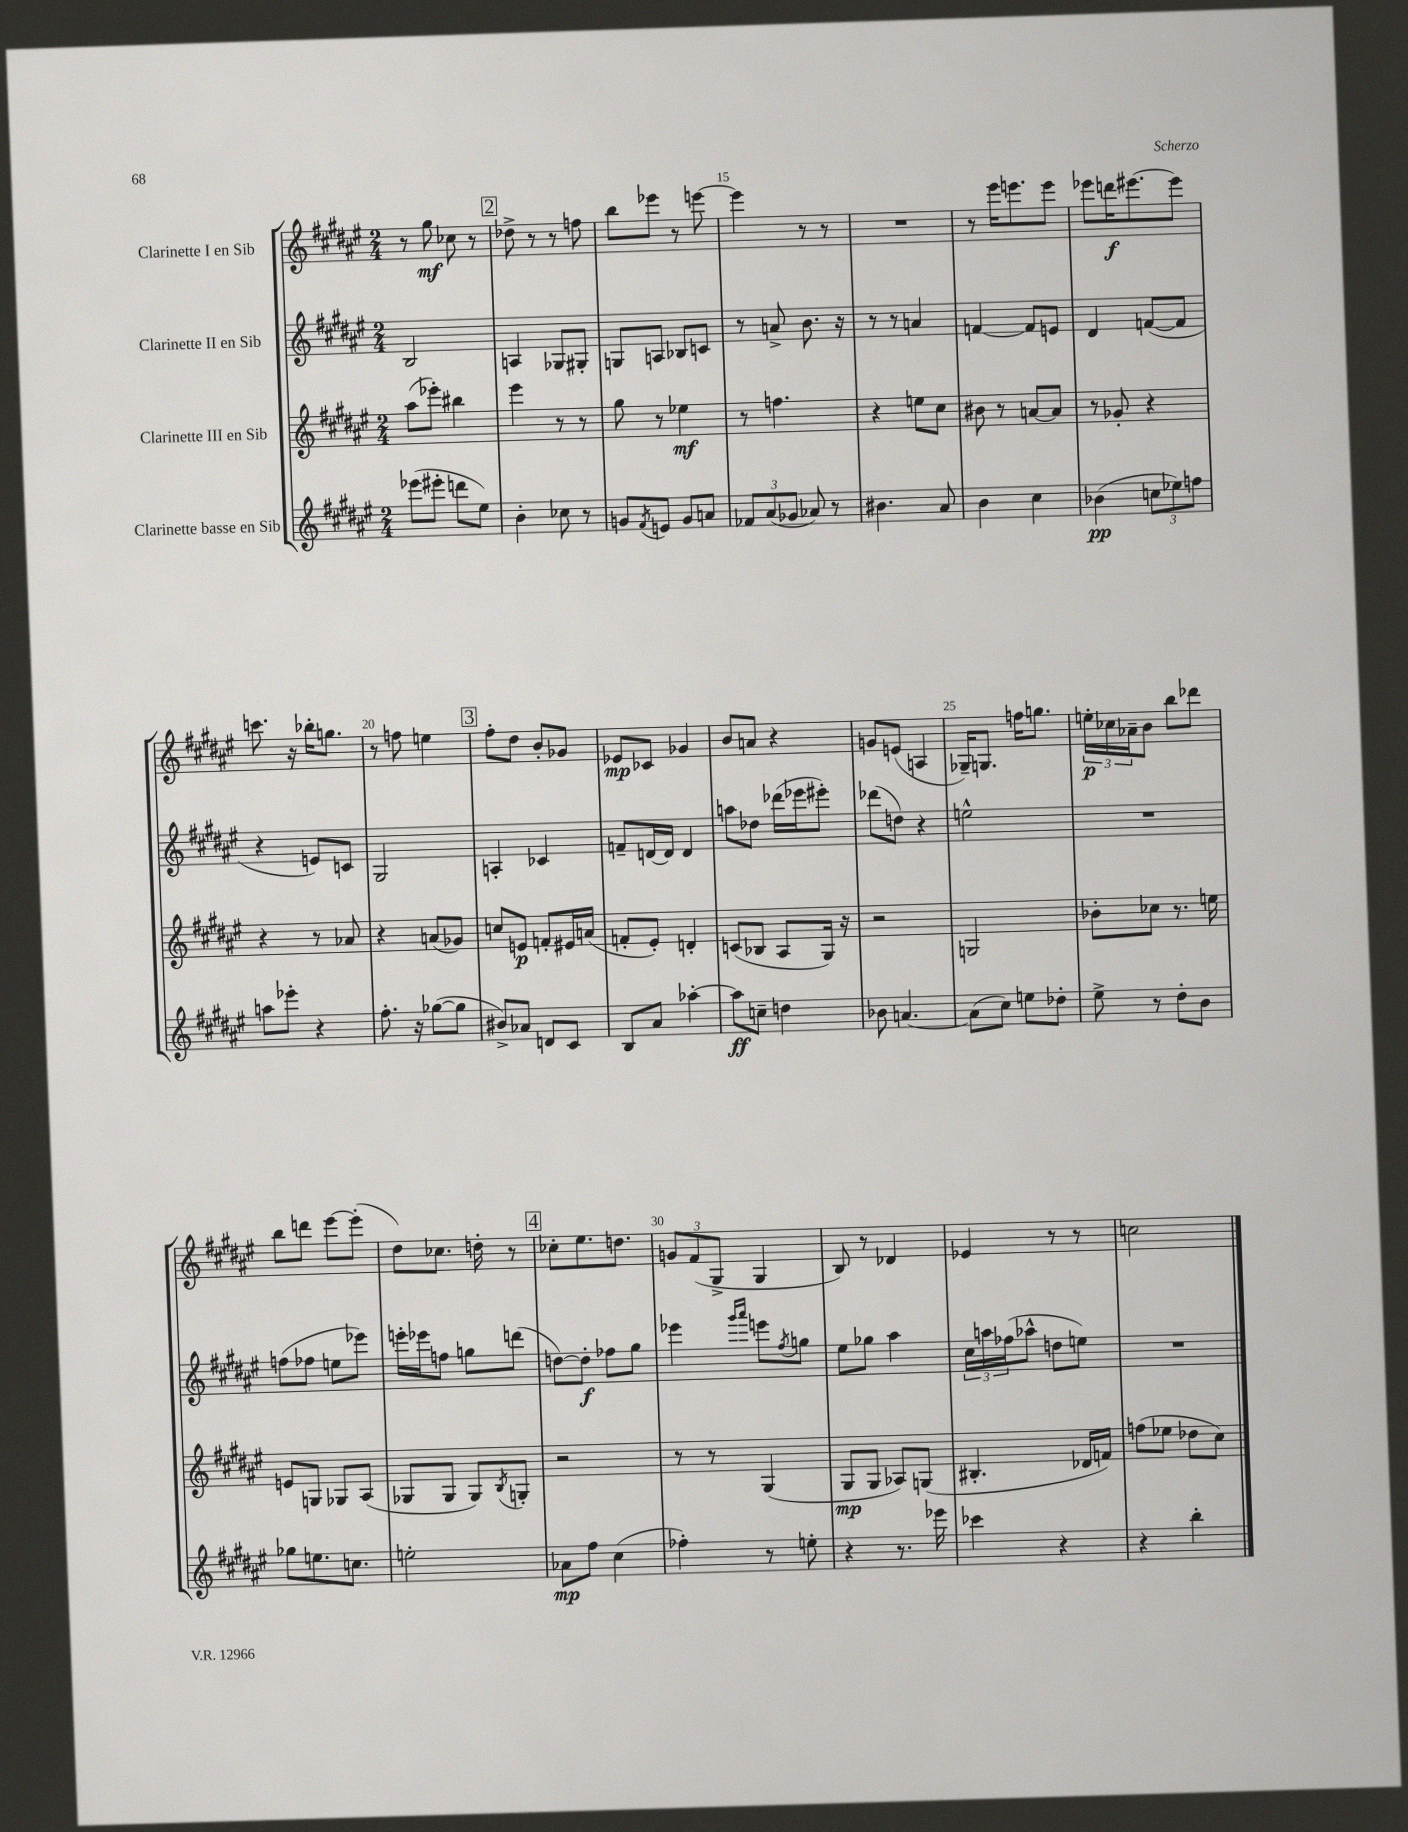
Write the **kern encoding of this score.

**kern	**kern	**kern	**kern
*staff4	*staff3	*staff2	*staff1
*clefG2	*clefG2	*clefG2	*clefG2
*k[f#c#g#d#a#e#]	*k[f#c#g#d#a#e#]	*k[f#c#g#d#a#e#]	*k[f#c#g#d#a#e#]
*M2/4	*M2/4	*M2/4	*M2/4
(8eee-	(8aa#	2B	8r
8eee#'	8eee-')	.	8gg#
8ddd	4bb#	.	8cc-
8ee#)	.	.	8r
=	=	=	=
4b'	4eee#	4A	8dd-^
.	.	.	8r
8cc-	8r	8G-	8r
8r	8r	8G#'	8ff
=	=	=	=
8g	8gg#	8G	8bb
8qf#	.	.	.
8e	8r	8A	8eee-
8g	4ee-	8B-	8r
8a	.	8c	[8eee
=	=	=	=
12f-	8r	8r	4eee]
(12a#	.	.	.
.	4.ff	8a^	.
12g-	.	.	.
8a-)	.	8.b	8r
8r	.	.	8r
.	.	16r	.
=	=	=	=
4.b#	4r	8r	2r
.	.	8r	.
.	8ee	4a	.
8a#	8cc#	.	.
=	=	=	=
4b	8b#	[4f	8r
.	8r	.	16eee#
.	.	.	8.eee
4cc#	[8a	8f]	.
.	8a]	8e	8eee
=	=	=	=
(4b-	8r	4d#	8eee-
.	8g-'	.	16ddd
.	.	.	[8.eee#
12cc	4r	([8f	.
12ee-)	.	.	.
.	.	8f]	8eee#]
12ff	.	.	.
=	=	=	=
8aa	4r	4r	8.ccc
8eee-'	.	.	.
.	.	.	16r
4r	8r	8e)	16bb-'
.	.	.	8.gg
.	8a-	8c	.
=	=	=	=
8.ff#'	4r	2G#	8r
.	.	.	8ff
16r	.	.	.
([8gg-	(8a	.	4ee
8gg-]	8g-)	.	.
=	=	=	=
8b#^)	8cc	4A'	8ff#'
8a-	8e	.	8dd#
8d	8f'	4c-	8b'
8c#	16e#	.	8g-
.	(16a	.	.
=	=	=	=
8B	8f'	8f~	8e-
8a#	8e#')	[16d	8c-
.	.	16d]	.
[4aa-'	4d'	4d	4g-
=	=	=	=
8aa-]	(8c	8aa	8b
8cc~	8B-	8dd-	8a
4dd	8A#	(16ddd-	4r
.	.	16eee-	.
.	16G#)	8eee#')	.
.	16r	.	.
=	=	=	=
8b-	2r	(8ddd-	8g
[4.a	.	8dd)	(8e
.	.	4r	4A
=	=	=	=
(8a]	2G	2ee^^	16G-~)
.	.	.	8.G
8cc#)	.	.	.
8ee	.	.	16ff
.	.	.	8.gg
8dd-'	.	.	.
=	=	=	=
8ee#^	8b-'	2r	24ee'
.	.	.	24cc-
.	.	.	24a-~
8r	8cc-	.	8b
8dd#'	8.r	.	8bb
8b	.	.	8ddd-
.	16ee	.	.
=	=	=	=
8gg-	8e	(8ff	8bb
8.ee	8G	8ff-	8ddd
.	8G-	8ee	[8eee#
8.cc	.	.	.
.	(8A#	8eee-)	(8eee#']
=	=	=	=
2ee'	8G-	16eee'	8dd#)
.	.	16eee-	.
.	8G-	8ff	8.cc-
.	8G-)	8gg	.
.	.	.	16dd'
.	8qB	.	.
.	8G'	(8ddd	8r
=	=	=	=
8a-	2r	[8dd)	8cc-'
8ff#	.	8dd']	8.ee#
(4cc#	.	8ff-	.
.	.	.	8.dd
.	.	8gg#	.
=	=	=	=
4ff-')	8r	4eee-	12g
.	.	.	(12f#
.	8r	.	.
.	.	.	12G#^
.	.	16qqggg#	.
.	.	16qqaaa#	.
8r	(4G#	8eee	4G#
.	.	8qff#	.
8ee'	.	8gg	.
=	=	=	=
4r	8G#	8ee#	8B)
.	8G#	8gg-	8r
8.r	8A-)	4aa#	4d-
.	(8G	.	.
16eee-	.	.	.
=	=	=	=
4ccc-	4.B#'	24cc#	4e-
.	.	24aa	.
.	.	(24ff-	.
.	.	8aa-^^	.
4r	.	8dd	8r
.	16d-	8ee)	8r
.	16f)	.	.
=	=	=	=
4r	(8ff	2r	2cc
.	8ee-	.	.
4bb'	8dd-	.	.
.	8cc#)	.	.
==	==	==	==
*-	*-	*-	*-
